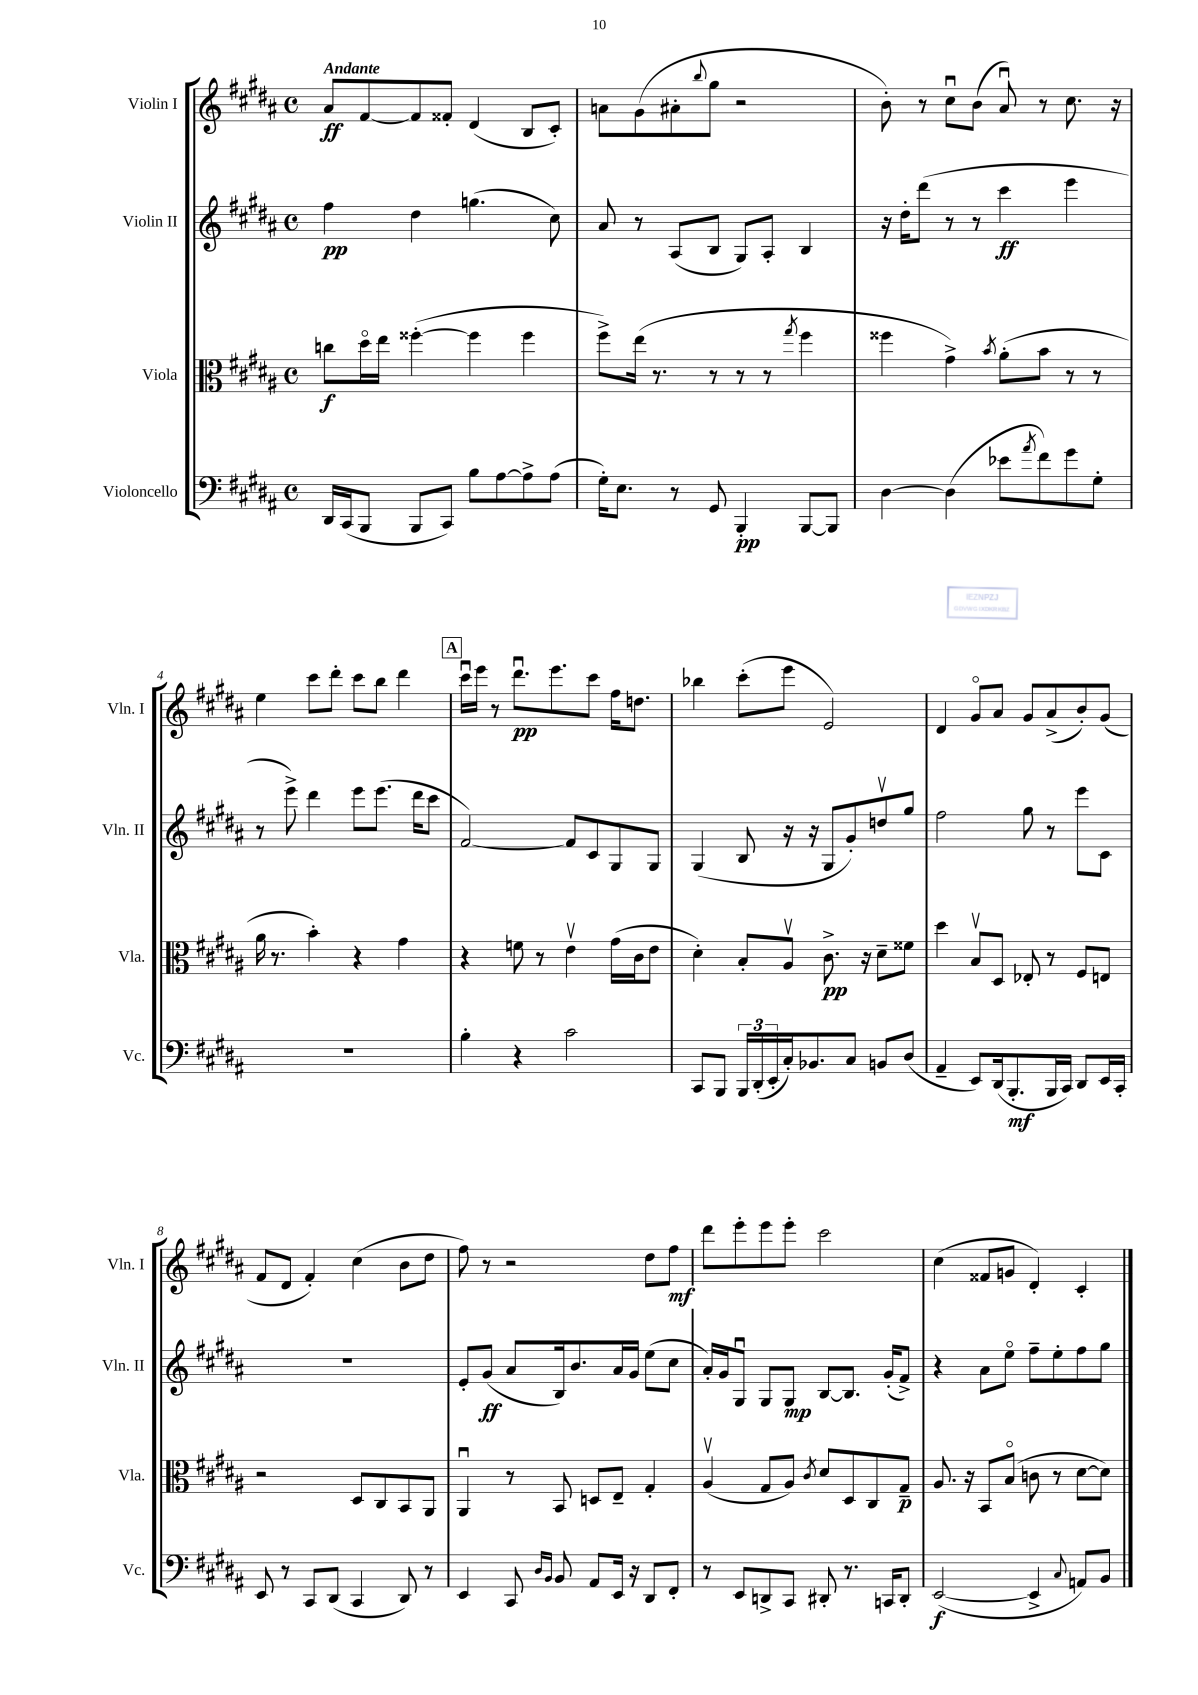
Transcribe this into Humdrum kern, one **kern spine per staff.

**kern	**kern	**kern	**kern
*staff4	*staff3	*staff2	*staff1
*clefF4	*clefC3	*clefG2	*clefG2
*k[f#c#g#d#a#]	*k[f#c#g#d#a#]	*k[f#c#g#d#a#]	*k[f#c#g#d#a#]
*M4/4	*M4/4	*M4/4	*M4/4
*met(c)	*met(c)	*met(c)	*met(c)
16DD#	8cc	4ff#	8a#
(16CC#	.	.	.
8BBB	16dd#o	.	[8f#
.	16ee	.	.
8BBB	([4ff##'	4dd#	8f#]
8CC#)	.	.	8f##'
8B	4ff##]	(4.gg	(4d#
[8A#	.	.	.
8A#^]	4ff##	.	8B
(8A#	.	8cc#)	8c#')
=	=	=	=
16G#')	8ff#^)	8a#	8a
8.E	.	.	.
.	(16ee	8r	(8g#
.	8.r	.	.
8r	.	(8A#	8a#'
.	.	.	8qqbb
8GG#	8r	8B	8gg#
4BBB'	8r	8G#)	2r
.	8r	8A#'	.
.	8qgg#	.	.
[8BBB	4ff#	4B	.
8BBB]	.	.	.
=	=	=	=
[4D#	4ff##	16r	8b')
.	.	16dd#'	.
.	.	(8ddd#	8r
(4D#]	4g#^)	8r	8cc#u
.	.	8r	(8b
.	8qb	.	.
8e-	(8a#'	4ccc#	8a#u)
8qa#	.	.	.
8f#)	8b	.	8r
8g#	8r	4eee	8.cc#
8G#'	8r	.	.
.	.	.	16r
=	=	=	=
1r	16a#	8r	4ee
.	8.r	.	.
.	.	8eee^)	.
.	4b')	4ddd#	8ccc#
.	.	.	8ddd#'
.	4r	8eee	8ccc#
.	.	(8.eee	8bb
.	4g#	.	4ddd#
.	.	16ddd#	.
.	.	8ccc#	.
=	=	=	=
4B'	4r	[2f#)	16ccc#u
.	.	.	16eee
.	.	.	8r
4r	8f	.	8.ddd#u
.	8r	.	.
.	.	.	8.eee
2c#	4ev	8f#]	.
.	.	8c#	8ccc#
.	(16g#	8G#	16ff#
.	16c#	.	8.dd
.	8e	8G#	.
=	=	=	=
8CC#	4d#')	(4G#	4bb-
8BBB	.	.	.
24BBB	8B'	8B	(8ccc#'
(24DD#'	.	.	.
24EE'	.	.	.
16C#')	8A#v	16r	8eee
8.BB-	.	16r	.
.	8.c#^	8G#	2e)
8C#	.	8g#')	.
.	16r	.	.
8BB	8d#~	8ddv	.
(8D#	8f##	8gg#	.
=	=	=	=
4AA#~	4dd#	2ff#	4d#
8EE)	8Bv	.	8g#o
(16DD#	8D#	.	8a#
8.BBB'	.	.	.
.	8E-'	8gg#	8g#
16BBB	8r	8r	(8a#^
16CC#)	.	.	.
8DD#	8F#	8eee	8b')
16EE	8E	8c#	(8g#
16CC#'	.	.	.
=	=	=	=
8EE	2r	1r	8f#
8r	.	.	8d#
8CC#	.	.	4f#')
(8DD#	.	.	.
4CC#	8D#	.	(4cc#
.	8C#	.	.
8DD#)	8BB	.	8b
8r	8AA#	.	8dd#
=	=	=	=
4EE	4AA#u	8e'	8ff#)
.	.	(8g#	8r
8CC#	8r	8a#	2r
16qqD#	.	.	.
16qqBB	.	.	.
8BB	8BB	16B)	.
.	.	8.b	.
8AA#	8D	.	.
16EE	8E~	16a#	.
16r	.	16g#	.
8DD#	4G#'	(8ee	8dd#
8FF#'	.	8cc#	8ff#
=	=	=	=
8r	(4A#v	16a#')	8ddd#
.	.	16g#	.
8EE	.	8G#u	8eee'
8DD^	8G#	8G#	8eee
8CC#	8A#)	8G#	8eee'
.	8qc#	.	.
8DD#'	8d#	[8B	2ccc#
8.r	8D#	8.B]	.
.	8C#	.	.
16CC	.	(16g#'	.
8DD#'	8G#~	8f#^)	.
=	=	=	=
([2EE	8.A#	4r	(4cc#
.	16r	.	.
.	8BB	8a#	8f##
.	(8Bo	8eeo	8g
4EE^]	8c	8ff#~	4d#')
.	8r	8ee'	.
8qqC#	.	.	.
8AA)	[8d#	8ff#	4c#'
8BB	8d#])	8gg#	.
==	==	==	==
*-	*-	*-	*-
